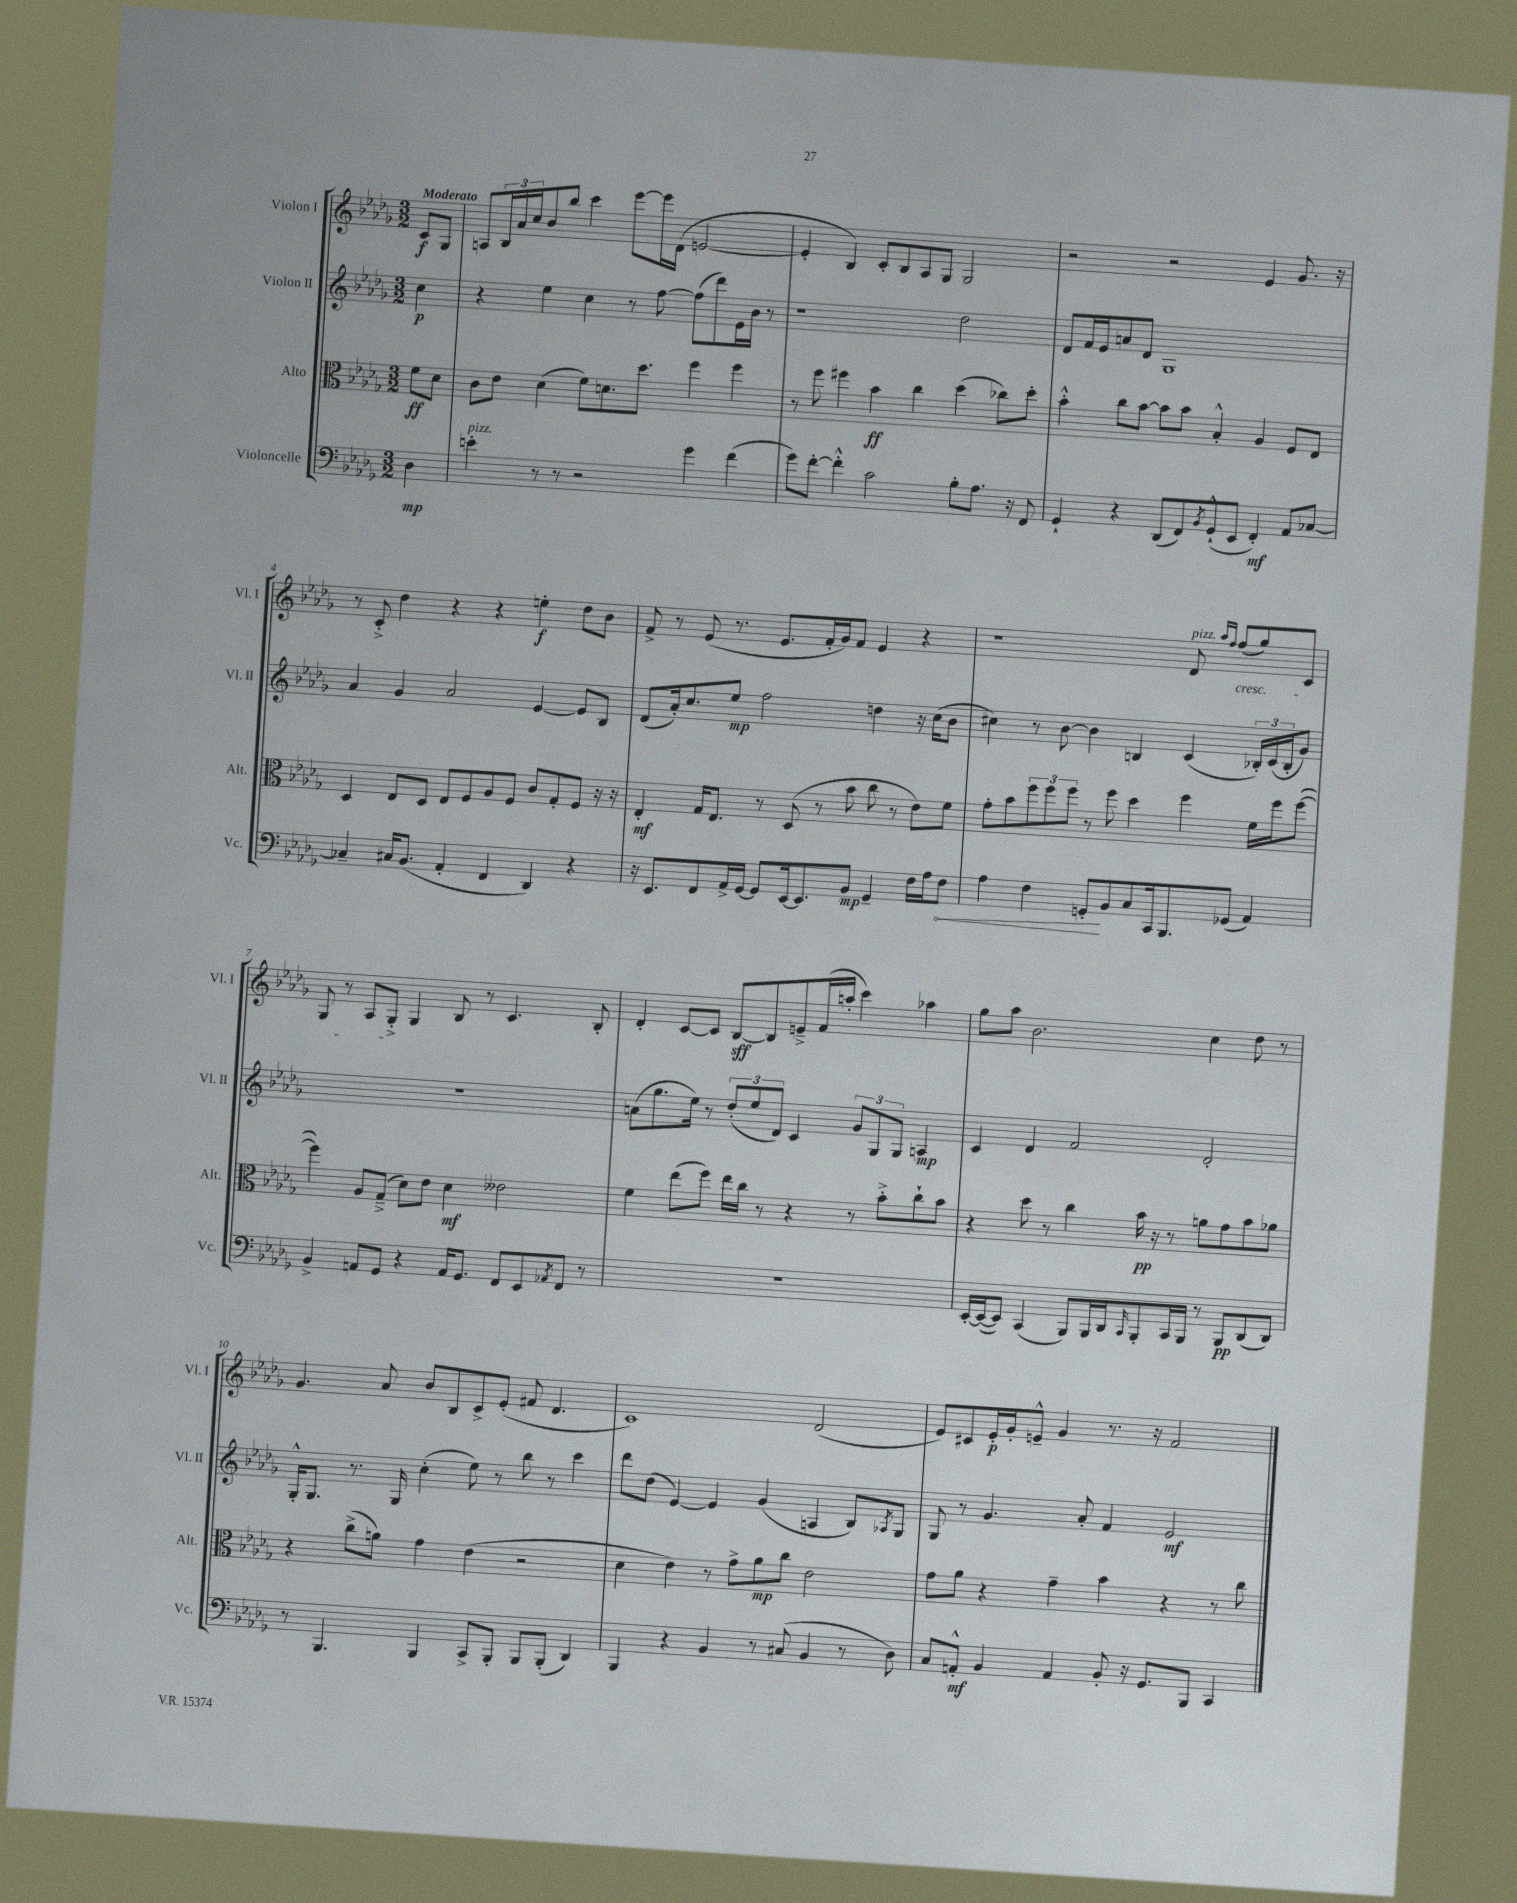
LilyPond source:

<<
\new StaffGroup <<
\new Staff = "s0" \with { instrumentName = "Violon I" shortInstrumentName = "Vl. I" } {
    \clef treble \key des \major \numericTimeSignature \time 3/2 \partial 4 \tempo "Moderato"
    c'8\f ges8 |
    a8 \tuplet 3/2 { bes16 aes'16 c''16 } bes'8 bes''8 c'''4 ees'''8~ ees'''16 des'16( e'2~ |
    e'4-. bes4) c'8-. bes8 aes8 ges8 ges2 |
    r2 r2 ees'4 ges'8. r16 |
    r8 c'8-.-> des''4 r4 r4 e''4-.\f des''8 bes'8 |
    f'8-> r8 ees'8( r8. ees'8. f'16-. ges'16) f'8 ees'4 r4 |
    r1 des'8^\markup { \italic "pizz." } \grace { aes''16 f''16 } f''8\cresc( ges''8) c'8 |
    ges8 r8 aes8 ges8-.->\! ges4 bes8 r8 c'4. bes8-. |
    des'4-. c'8~ c'8 bes8~\sff bes8 e'8---> f'16( a''16-. c'''4) aes''4 |
    ges''8 aes''8 bes'2. c''4 des''8 r8 |
    ges'4. aes'8 bes'8 bes8 c'8-> ees'8-.( fis'8 des'4. |
    c'1) des'2( |
    ees'8) cis'8 ees'16-.\p ges'16-. e'8---^ ges'4 r8. r16 f'2 \bar "|." |
}
\new Staff = "s1" \with { instrumentName = "Violon II" shortInstrumentName = "Vl. II" } {
    \clef treble \key des \major \numericTimeSignature \time 3/2 \partial 4
    c''4\p |
    r4 ees''4 c''4 r8 f''8~ f''8( des'''8) ees'16 bes'16 r8 |
    r1 des''2 |
    des'8 f'16 ees'16 a'8 des'8 ges1 |
    aes'4 ges'4 aes'2 ees'4~ ees'8 bes8 |
    des'8( aes'16-.) c''8. ees''8\mp f''2 d''4 r16 c''16( bes'8 |
    cis''4) r8 bes'8~ bes'4 b4 c'4( \tuplet 3/2 { bes16-.) c'16( bes16-. } ges'8) |
    R1. |
    a'8( ges''8. ees''16) r8 \tuplet 3/2 { des''8-.( ees''8 des'8) } c'4 \tuplet 3/2 { ges'8 ges8 ges8 } a4\mp |
    c'4 des'4 f'2 des'2-. |
    ges16-.-^ ges8. r8. ges16 c''4-.( ees''8) r8 bes''8 r8 c'''4 |
    des'''8 des''8( ees'4~) ees'4 ges'4( a4 bes8) \acciaccatura { aes8 } ges8 |
    ges8 r8 ges'4. aes'8-. f'4 ees'2\mf \bar "|." |
}
\new Staff = "s2" \with { instrumentName = "Alto" shortInstrumentName = "Alt." } {
    \clef alto \key des \major \numericTimeSignature \time 3/2 \partial 4
    f'8\ff des'8 |
    c'8 ees'8 des'4( f'8) d'8. des''8. f''4 f''4 |
    r8 f''8 fis''4 bes'4\ff c''4 des''4( ces''8) des''8-. |
    bes'4-.-^ c''8 bes'8~ bes'8 bes'8 bes4-.-^ aes4 f8 ees8 |
    des4 ees8 des8 ees8 f8 aes8 f8 c'8 ges8-. f8 r16 r16 |
    ees4-.\mf ges16 ees8. r8 des8( r8 bes'8 c''8 r8 ees'8) f'8 |
    ges'8-. bes'8 \tuplet 3/2 { f''8 f''8 f''8 } r8 f''8 des''4 f''4 f'16 f''16 f''8~( |
    f''4) aes8 ges8--->( des'8) ees'8 des'4\mf eeses'2 |
    f'4 ees''8( f''8) ees''16 c''16 r8 r4 r8 bes'8-.-> c''8-! bes'8 |
    r4 des''8 r8 c''4 bes'16\pp r16 r8 a'8 ges'8 bes'8 aes'8 |
    r4 c''8->( a'8) ges'4 ees'4( r2 |
    des'4 ees'4) r8 ges'8-> aes'8\mp c''8 ees'2 |
    ges'8 aes'8 r4 ges'4-- bes'4 r4 r8 c''8 \bar "|." |
}
\new Staff = "s3" \with { instrumentName = "Violoncelle" shortInstrumentName = "Vc." } {
    \clef bass \key des \major \numericTimeSignature \time 3/2 \partial 4
    des4\mp |
    e'4-.^\markup { \italic "pizz." } r8 r8 r2 ges'4 f'4( |
    ges'8) f'8~-. f'4-.-^ c'2 bes8-. aes8. r16 f,8 |
    ges,4-! r4 des,8( f,8) \acciaccatura { bes,8 } ges,8-!-^( ees,8 f,4-.\mf) aes,8 ces8~ |
    ces4-- cis16 bes,8.( aes,4-. f,4 des,4) r4 |
    r16 ees,8. f,8 aes,16-> ges,16~ ges,8 ees,16~ ees,8. bes,8\mp ges,4-- f16 aes16 \once \override Hairpin.circled-tip = ##t f8\< |
    aes4 f4 g,8-.\! bes,8 c8 c,16 bes,,8. ges,8( aes,4) |
    bes,4-> a,8 ges,8 r4 a,16 ges,8. f,8 ees,8 \acciaccatura { aes,8 } f,8 r8 |
    R1. |
    ees,16~-. ees,16~( ees,8) c,4( bes,,8) bes,,16 des,16 \grace { c,16 } bes,,8-. c,16 bes,,16 r8 bes,,8\pp des,8( des,8) |
    r8 bes,,4. bes,,4 c,8-> bes,,8-. bes,,8 bes,,8-.( des,4) |
    bes,,4 r4 bes,4 r8 cis8( bes,4 r8 des8) |
    c8 a,8-.-^\mf bes,4 a,4 bes,8-. r16 ges,8. bes,,8 c,4 \bar "|." |
}
>>
>>
